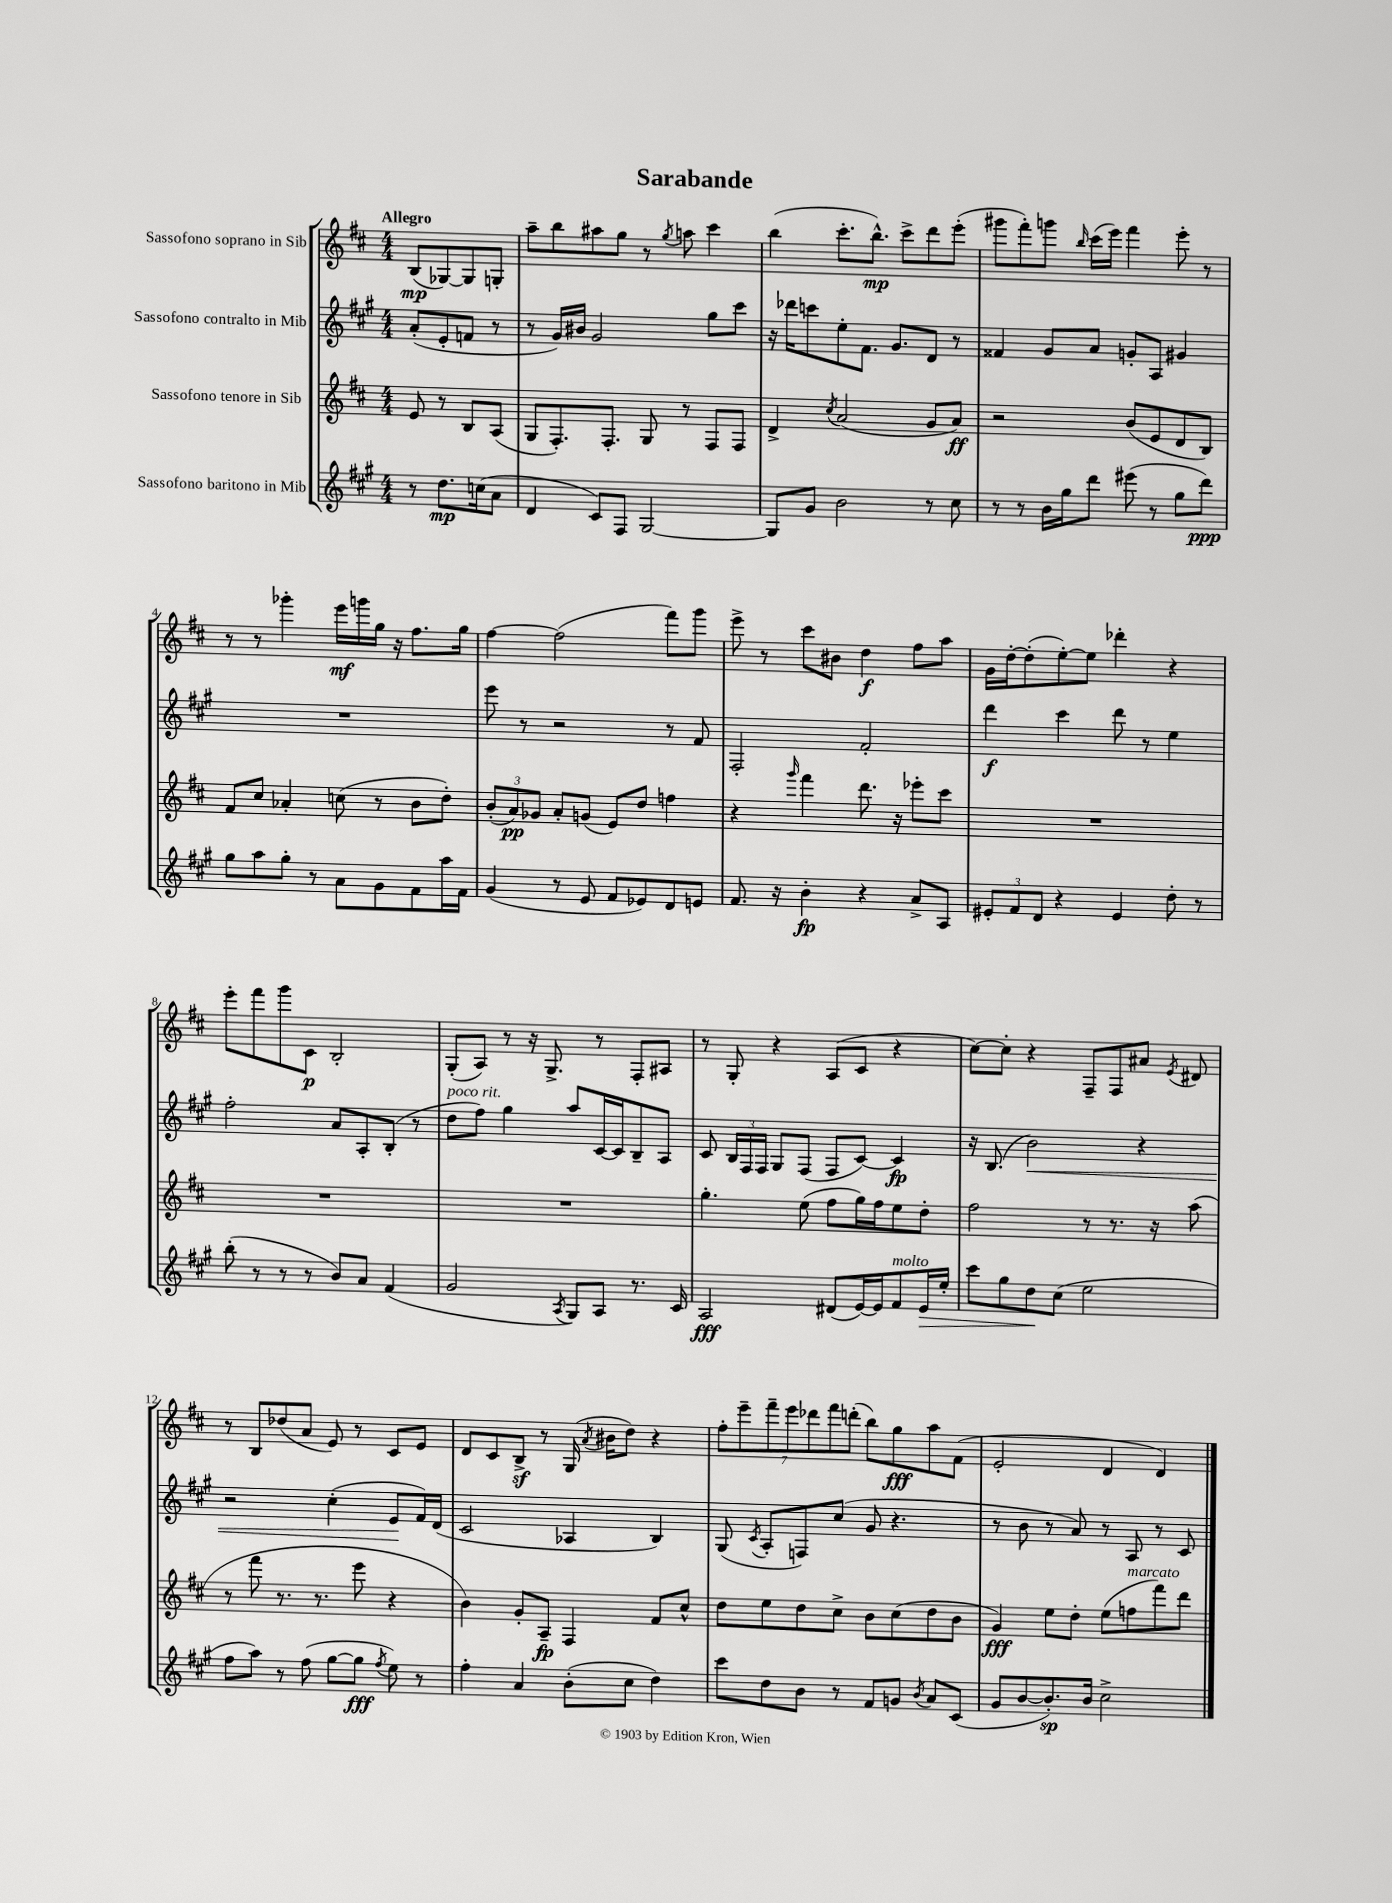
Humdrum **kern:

**kern	**dynam	**kern	**dynam	**kern	**dynam	**kern	**dynam
*part4	*part4	*part3	*part3	*part2	*part2	*part1	*part1
*staff4	*staff4	*staff3	*staff3	*staff2	*staff2	*staff1	*staff1
*I"Sassofono baritono in Mib	*	*I"Sassofono tenore in Sib	*	*I"Sassofono contralto in Mib	*	*I"Sassofono soprano in Sib	*
*clefG2	*	*clefG2	*	*clefG2	*	*clefG2	*
*k[f#c#g#]	*	*k[f#c#]	*	*k[f#c#g#]	*	*k[f#c#]	*
*M4/4	*	*M4/4	*	*M4/4	*	*M4/4	*
=	=	=	=	=	=	=	=
!	!	!	!	!	!	!LO:TX:a:B:t=Allegro	!
8r	.	8e/	.	(8a'/L	.	(8B/L	mp
8.dd\L	mp	8r	.	8e'/	.	[8G-X/)	.
.	.	8B/L	.	8fn/J	.	8G-/]	.
(16ccn\k	.	.	.	.	.	.	.
8a\J	.	(8A/J	.	8r	.	8Gn'/J	.
=1	=1	=1	=1	=1	=1	=1	=1
4d/	.	8G/L	.	8r	.	8aa~\L	.
.	.	8.F#'/)	.	16g#/LL)	.	8bb\	.
.	.	.	.	16b#X/JJ	.	.	.
8c#/L)	.	.	.	2g#/	.	8aa#X\	.
.	.	8.F#'/J	.	.	.	.	.
8F#/J	.	.	.	.	.	8gg\J	.
[2G#/	.	8G/	.	.	.	8r	.
.	.	.	.	.	.	8qgg/	.
.	.	8r	.	.	.	8aan\	.
.	.	8F#/L	.	8gg#\L	.	4ccc#\	.
.	.	8F#/J	.	8ccc#\J	.	.	.
=2	=2	=2	=2	=2	=2	=2	=2
8G#/L]	.	4d^/	.	16r	.	(4bb\	.
.	.	.	.	16ddd-X\KL	.	.	.
8g#/J	.	.	.	8cccn\	.	.	.
.	.	8qcc#/	.	.	.	.	.
2b\	.	(2a/	.	8ee'\	.	8.ccc#'\L	.
.	.	.	.	8.f#\J	.	.	.
.	.	.	.	.	.	8.bb^^\J)	mp
.	.	.	.	8.g#/L	.	.	.
.	.	.	.	.	.	8ccc#^\L	.
8r	.	8g/L	.	8d/J	.	8ddd\	.
8cc#\	.	8a/J)	ff	8r	.	(8eee'\J	.
=3	=3	=3	=3	=3	=3	=3	=3
8r	.	2r	.	4f##X/	.	8ggg#X\L	.
8r	.	.	.	.	.	8fff#'\)	.
16b\LL	.	.	.	8g#/L	.	8gggn\J	.
16gg#\J	.	.	.	.	.	.	.
.	.	.	.	.	.	16qqbb/	.
8ddd\J	.	.	.	8a/J	.	(16ccc#\LL	.
.	.	.	.	.	.	16eee\JJ)	.
(8eee#X\	.	(8b/L	.	8gn'/L	.	4fff#\	.
8r	.	8e/	.	8A/J	.	.	.
8gg#\L	.	8d/	.	4g#X/	.	8eee'\	.
8ddd\J)	ppp	8B/J)	.	.	.	8r	.
!!LO:LB:g=z
=4	=4	=4	=4	=4	=4	=4	=4
8gg#\L	.	8f#/L	.	1r	.	8r	.
8aa\	.	8cc#/J	.	.	.	8r	.
8gg#'\J	.	4a-X'/	.	.	.	4ggg-X'\	.
8r	.	.	.	.	.	.	.
8a\L	.	(8ccn\	.	.	.	16eee\LL	mf
.	.	.	.	.	.	16gggn\	.
8g#\	.	8r	.	.	.	16gg\JJ	.
.	.	.	.	.	.	16r	.
8f#\	.	8b\L	.	.	.	8.ff#\L	.
16aa\L	.	8dd'\J)	.	.	.	.	.
16f#\JJ	.	.	.	.	.	16gg\Jk	.
=5	=5	=5	=5	=5	=5	=5	=5
(4g#/	.	(12b'/L	.	8eee\	.	[4ff#\	.
.	.	12a/)	pp	.	.	.	.
.	.	.	.	8r	.	.	.
.	.	12g-X/J	.	.	.	.	.
8r	.	8a'/L	.	2r	.	(2ff#\]	.
8e/	.	(8gn/J	.	.	.	.	.
8f#/L	.	8e/L)	.	.	.	.	.
8e-X/)	.	8dd/J	.	.	.	.	.
8d/	.	4ffn\	.	8r	.	8fff#\L)	.
8en/J	.	.	.	8f#/	.	8ggg\J	.
=6	=6	=6	=6	=6	=6	=6	=6
8.f#/	.	4r	.	2F#'/	.	8eee^\	.
.	.	.	.	.	.	8r	.
16r	.	.	.	.	.	.	.
.	.	16qqggg/	.	.	.	.	.
4b'\	fp	4fff#\	.	.	.	8ccc#\L	.
.	.	.	.	.	.	8b#X\J	.
4r	.	8.ddd\	.	2f#'/	.	4dd\	f
.	.	16r	.	.	.	.	.
8a^/L	.	8eee-X'\L	.	.	.	8ff#\L	.
8A/J	.	8ccc#\J	.	.	.	8aa\J	.
=7	=7	=7	=7	=7	=7	=7	=7
12e#X'/L	.	1r	.	4ddd\	f	16g\LL	.
.	.	.	.	.	.	[16dd'\J	.
12f#/	.	.	.	.	.	.	.
.	.	.	.	.	.	(8dd'\]	.
12d/J	.	.	.	.	.	.	.
4r	.	.	.	4ccc#\	.	[8ee'\)	.
.	.	.	.	.	.	8ee\J]	.
4e#/	.	.	.	8ddd\	.	4ddd-X'\	.
.	.	.	.	8r	.	.	.
8dd'\	.	.	.	4ee\	.	4r	.
8r	.	.	.	.	.	.	.
!!LO:LB:g=z
=8	=8	=8	=8	=8	=8	=8	=8
(8bb'\	.	1r	.	2ff#'\	.	8eee'\L	.
8r	.	.	.	.	.	8fff#\	.
8r	.	.	.	.	.	8ggg\	.
8r	.	.	.	.	.	8c#\J	p
8b/L)	.	.	.	8a/L	.	2B'/	.
8a/J	.	.	.	8A'/	.	.	.
(4f#/	.	.	.	(8B'/J	.	.	.
.	.	.	.	8r	.	.	.
=9	=9	=9	=9	=9	=9	=9	=9
!	!	!	!	!LO:TX:a:i:t=poco rit.	!	!	!
2g#/	.	1r	.	8dd\L	.	(8G'/L	.
.	.	.	.	8ff#\J)	.	8A/J)	.
.	.	.	.	4gg#\	.	8r	.
.	.	.	.	.	.	16r	.
.	.	.	.	.	.	8.G^/	.
8qA/	.	.	.	.	.	.	.
8G#/L)	.	.	.	8aa/L	.	.	.
8A/J	.	.	.	[16c#/L	.	8r	.
.	.	.	.	16c#/J]	.	.	.
8.r	.	.	.	8B~/	.	8F#'/L	.
.	.	.	.	8A/J	.	8A#X/J	.
16c#/	.	.	.	.	.	.	.
=10	=10	=10	=10	=10	=10	=10	=10
2A/	fff	4.gg'\	.	8c#/	.	8r	.
.	.	.	.	24B/LL	.	8G'/	.
.	.	.	.	24F#/	.	.	.
.	.	.	.	24F#/JJ	.	.	.
.	.	.	.	8G#/L	.	4r	.
.	.	(8ee\	.	(8F#/J	.	.	.
(8d#X/L	.	8ff#\L	.	8F#/L	.	(8A/L	.
[16e/L)	.	16gg\L)	.	[8c#/J)	.	8c#/J	.
16e/J]	.	16ff#\J	.	.	.	.	.
!LO:TX:a:i:t=molto	!	!	!	!	!	!	!
8f#/	.	8ee\	.	4c#/]	fp	4r	.
!	!LO:HP:b	!	!	!	!	!	!
16e/L	>	8dd'\J	.	.	.	.	.
16ee'/JJ	.	.	.	.	.	.	.
=11	=11	=11	=11	=11	=11	=11	=11
8ccc#\L	.	2ff#\	.	16r	.	[8cc#\L)	.
.	.	.	.	(8.B/	.	.	.
8gg#\	.	.	.	.	.	8cc#'\J]	.
!	!	!	!	!	!LO:HP:b	!	!
8dd\	.	.	.	2b\)	<	4r	.
(8cc#\J	]	.	.	.	.	.	.
2ee\	.	8r	.	.	.	8F#~/L	.
.	.	8.r	.	.	.	8F#/	.
.	.	.	.	4r	.	8a#X/J	.
.	.	16r	.	.	.	.	.
.	.	.	.	.	.	8qe/	.
.	.	(8aa\	.	.	.	8d#X/	.
!!LO:LB:g=z
=12	=12	=12	=12	=12	=12	=12	=12
8ff#\L	.	8r	.	2r	.	8r	.
8aa\J)	.	8fff#\	.	.	.	8B/L	.
8r	.	8.r	.	.	.	(8dd-X/	.
(8ff#\	.	.	.	.	.	8a/J	.
.	.	8.r	.	.	.	.	.
[8gg#\L	.	.	.	(4cc#'\	.	8e/)	.
8gg#\J]	fff	8eee\	.	.	.	8r	.
8qff#/	.	.	.	.	.	.	.
8ee\)	.	4r	.	8e/L	.	8c#/L	.
8r	.	.	.	16f#/L)	[	8e/J	.
.	.	.	.	(16d/JJ	.	.	.
=13	=13	=13	=13	=13	=13	=13	=13
4ff#'\	.	4b\)	.	2c#/	.	8d/L	.
.	.	.	.	.	.	8c#/	.
4a/	.	8g'/L	.	.	.	8Bz^/J	.
.	.	8A~/J	fp	.	.	8r	.
(8b'\L	.	4F#/	.	4A-X/	.	(16G/	.
.	.	.	.	.	.	8qa/	.
.	.	.	.	.	.	16b#X\KL	.
8cc#\J	.	.	.	.	.	8dd\J)	.
4dd\)	.	8f#/L	.	4B/)	.	4r	.
.	.	8cc#^^/J	.	.	.	.	.
=14	=14	=14	=14	=14	=14	=14	=14
8ccc#\L	.	8dd\L	.	(8G#/	.	14ff#'\L	.
.	.	.	.	.	.	14eee~\	.
.	.	.	.	8qc#/	.	.	.
8dd\	.	8ee\	.	8A'/L	.	.	.
.	.	.	.	.	.	14fff#~\	.
.	.	.	.	.	.	14eee\	.
8b\J	.	8dd\	.	8Fn/)	.	.	.
.	.	.	.	.	.	14ddd-X\	.
.	.	.	.	.	.	14fff#\	.
8r	.	8cc#^\J	.	(8cc#/J	.	.	.
.	.	.	.	.	.	(14dddn'\J	.
8f#/L	.	8b\L	.	8g#/	.	8bb\L)	.
8gn/J	.	(8cc#\	.	4.r	.	8gg\	fff
8qb/	.	.	.	.	.	.	.
8a/L	.	8dd\	.	.	.	8aa\	.
(8c#/J	.	8b\J	.	.	.	(8f#\J	.
=15	=15	=15	=15	=15	=15	=15	=15
8g#/L	.	4g/)	fff	8r	.	2e'/	.
[8b/	.	.	.	8b\	.	.	.
8.b'/])	sp	8ee\L	.	8r	.	.	.
.	.	8dd'\J	.	8a/)	.	.	.
16b/Jk	.	.	.	.	.	.	.
2cc#^\	.	(8ee\L	.	8r	.	4d/	.
!	!	!LO:TX:a:i:t=marcato	!	!	!	!	!
.	.	8ffn\	.	8A/	.	.	.
.	.	8fff#\)	.	8r	.	4d/)	.
.	.	8ddd\J	.	8c#/	.	.	.
==	==	==	==	==	==	==	==
*-	*-	*-	*-	*-	*-	*-	*-
